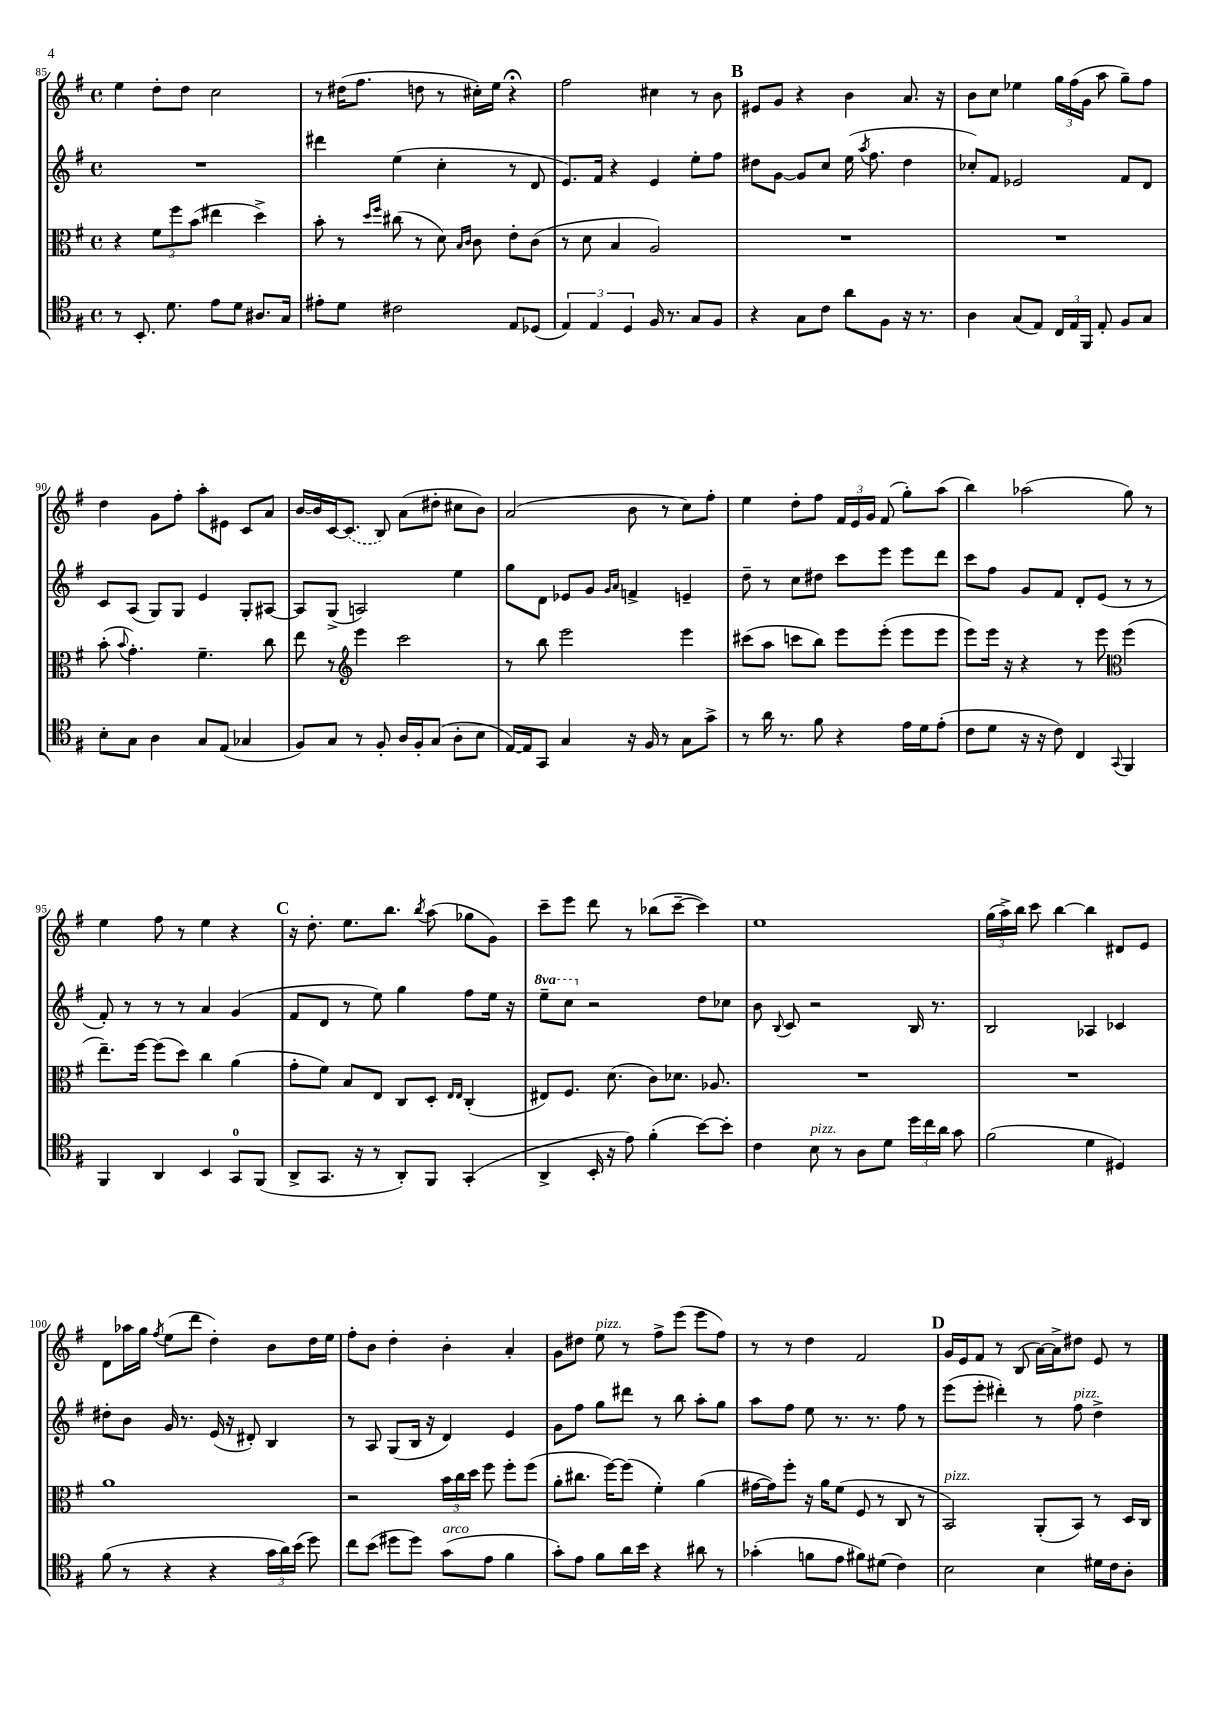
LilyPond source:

<<
\new StaffGroup <<
\new Staff = "s0" {
    \clef treble \key g \major \defaultTimeSignature \time 4/4
    \autoBeamOff e''4 d''8[-. d''8] c''2 |
    r8 dis''16[( fis''8.] d''8 r8 cis''16[-.) e''16] r4\fermata |
    fis''2 cis''4 r8 b'8 |
    \mark \markup { \bold "B" } eis'8[ g'8] r4 b'4 a'8. r16 |
    b'8[ c''8] ees''4 \tuplet 3/2 { g''16[ fis''16( g'16] } a''8 g''8[--) fis''8] |
    d''4 g'8[ fis''8]-. a''8[-. eis'8] c'8[ a'8] |
    b'16[~ b'16 c'16~ \once \slurDashed c'8.]( b8) a'8[( dis''8]-. cis''8[ b'8]) |
    a'2( b'8 r8 c''8[) fis''8]-. |
    e''4 d''8[-. fis''8] \tuplet 3/2 { fis'16[ e'16 g'16] } fis'8( g''8[-.) a''8]( |
    b''4) aes''2( g''8) r8 |
    e''4 fis''8 r8 e''4 r4 |
    \mark \markup { \bold "C" } r16 d''8.-. e''8.[ b''8.] \acciaccatura { b''8 } a''8( ges''8[ g'8]) |
    c'''8[-- e'''8] d'''8 r8 bes''8[( c'''8]~-- c'''4) |
    e''1 |
    \tuplet 3/2 { g''16[( a''16->) b''16] } c'''8 b''4~ b''4 dis'8[ e'8] |
    d'8[ aes''16 g''16] \acciaccatura { fis''8 } e''8[( d'''8] d''4-.) b'8[ d''16 e''16] |
    fis''8[-. b'8] d''4-. b'4-. a'4-. |
    g'8[ dis''8] e''8^\markup { \italic "pizz." } r8 fis''8[-> e'''8]( e'''8[ fis''8]) |
    r8 r8 d''4 fis'2 |
    \mark \markup { \bold "D" } g'16[ e'16 fis'8] r8 b8( a'16[~) a'16-> dis''8] e'8 r8 \bar "|." |
}
\new Staff = "s1" {
    \clef treble \key g \major \defaultTimeSignature \time 4/4 \set Staff.ottavationMarkups = #ottavation-simple-ordinals
    \autoBeamOff R1 |
    dis'''4 e''4( c''4-. r8 d'8 |
    e'8.[) fis'16] r4 e'4 e''8[-. fis''8] |
    \mark \markup { \bold "B" } dis''8[ g'8]~ g'8[ c''8] e''16( \acciaccatura { a''8 } fis''8. dis''4 |
    ces''8[-.) fis'8] ees'2 fis'8[ d'8] |
    c'8[ a8]( g8[) g8] e'4 g8[-. ais8]~ |
    ais8[ g8]->( a2) e''4 |
    g''8[ d'8] ees'8[ g'8] \grace { g'16[ a'16] } f'4-> e'4-- |
    d''8-- r8 c''8[ dis''8] c'''8[ e'''8] e'''8[ d'''8] |
    c'''8[ fis''8] g'8[ fis'8] d'8[-. e'8]( r8 r8 |
    fis'8-.) r8 r8 r8 a'4 g'4( |
    \mark \markup { \bold "C" } fis'8[ d'8] r8 e''8) g''4 fis''8[ e''16] r16 |
    \ottava #1 e'''8[-- c'''8] \ottava #0 r2 d''8[ ces''8] |
    b'8 \appoggiatura { b8 } c'8 r2 b16 r8. |
    b2 aes4 ces'4 |
    dis''8[-. b'8] g'16 r8. e'16( r16 dis'8-.) b4 |
    r8 a8 g8[( b16] r16 d'4) e'4 |
    g'8[ fis''8] g''8[ dis'''8] r8 b''8 a''8[-. g''8] |
    a''8[ fis''8] e''8 r8. r8. fis''8 r8 |
    \mark \markup { \bold "D" } e'''8[( e'''8]-. dis'''4-.) r8 fis''8^\markup { \italic "pizz." } d''4-> \bar "|." |
}
\new Staff = "s2" {
    \clef alto \key g \major \defaultTimeSignature \time 4/4
    \autoBeamOff r4 \tuplet 3/2 { fis'8[ fis''8 b'8]( } eis''4 d''4->) |
    b'8-. r8 \grace { d''16[ fis''16] } cis''8( r8 d'8) \grace { b16[ c'16] } c'8 e'8[-. c'8]( |
    r8 d'8 b4 a2) |
    \mark \markup { \bold "B" } R1 |
    R1 |
    b'8-.( \appoggiatura { b'8 } g'4.-.) fis'4.-- c''8 |
    e''8 r8 \clef treble e'''4 c'''2 |
    r8 b''8 e'''2 e'''4 |
    cis'''8[( a''8] c'''8[ b''8]) e'''8[ e'''8]-.( e'''8[ e'''8] |
    e'''8[) e'''16] r16 r4 r8 e'''8 \clef alto fis''4( |
    e''8.[--) fis''16]~ fis''8[( d''8]) c''4 a'4( |
    \mark \markup { \bold "C" } g'8[-. fis'8]) b8[ e8] c8[ d8]-. \grace { e16[ e16] } c4-.( |
    eis8[) fis8.] d'8.( c'8[) des'8.] aes8. |
    R1 |
    R1 |
    a'1 |
    r2 \tuplet 3/2 { b'16[ c''16 d''16] } fis''8 fis''8[-. fis''8]( |
    a'8[-. cis''8.] fis''16[~) fis''8]( fis'4-.) a'4( |
    gis'16[~ gis'16) fis''8]-. r16 a'16[ fis'8]( fis8 r8 c8 r8 |
    \mark \markup { \bold "D" } b,2^\markup { \italic "pizz." }) a,8[-.( b,8]) r8 d16[ c16] \bar "|." |
}
\new Staff = "s3" {
    \clef tenor \key g \major \defaultTimeSignature \time 4/4
    \autoBeamOff r8 b,8.-. d'8. e'8[ d'8] ais8.[ g16] |
    eis'8[-. d'8] cis'2 e8[ des8]( |
    \tuplet 3/2 { e4) e4 d4 } fis16 r8. g8[ fis8] |
    \mark \markup { \bold "B" } r4 g8[ c'8] a'8[ fis8] r16 r8. |
    a4 g8[( e8]) \tuplet 3/2 { c16[ e16 fis,16] } e8-. fis8[ g8] |
    b8[-. g8] a4 g8[ e8]( ges4 |
    fis8[) g8] r8 fis8-. a16[ fis16-. g8]( a8[-. b8] |
    e16[~) e16 g,8] g4 r16 fis16 r8 g8[ g'8]-> |
    r8 a'16 r8. fis'8 r4 e'16[ d'16 e'8]-.( |
    c'8[ d'8] r16 r16 c'8) c4 \appoggiatura { g,8 } fis,4 |
    fis,4 a,4 b,4 g,8[-0 fis,8]( |
    \mark \markup { \bold "C" } a,8[-> g,8.] r16 r8 a,8[-.) fis,8] g,4-.( |
    a,4-> b,16-. r16 e'8) fis'4-.( b'8[~) b'8]-. |
    c'4 b8^\markup { \italic "pizz." } r8 a8[ d'8] \tuplet 3/2 { d''16[ c''16 a'16] } g'8 |
    fis'2( d'4 dis4) |
    fis'8( r8 r4 r4 \tuplet 3/2 { g'16[ a'16) b'16]( } d''8) |
    c''8[ b'8]( dis''8[ dis''8]) g'8[^\markup { \italic "arco" }( e'8] fis'4 |
    g'8[-.) e'8] fis'8[ a'16 b'16] r4 ais'8 r8 |
    ges'4-.( f'8[ e'8] fis'8[) dis'8]( c'4) |
    \mark \markup { \bold "D" } b2 b4 dis'16[ c'16 a8]-. \bar "|." |
}
>>
>>
\layout { \context { \Score currentBarNumber = #85 } }
